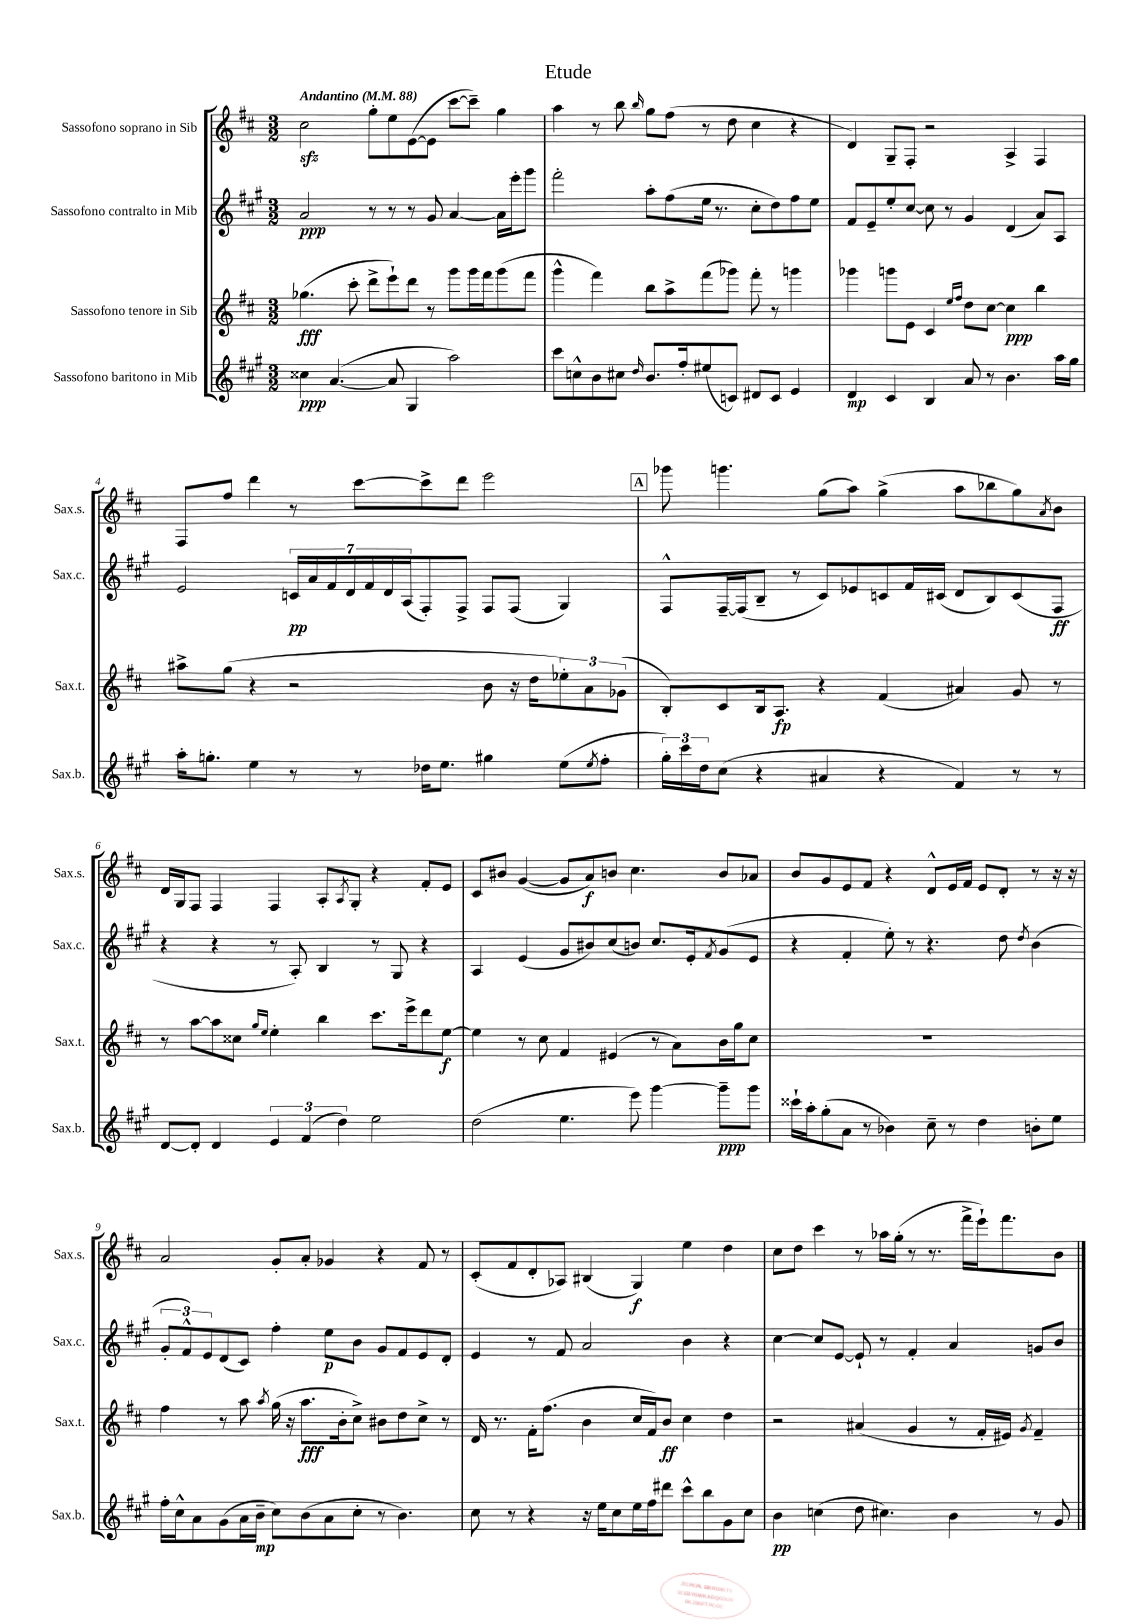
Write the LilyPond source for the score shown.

\header { title = "Etude" }
<<
\new StaffGroup <<
\new Staff = "s0" \with { instrumentName = "Sassofono soprano in Sib" shortInstrumentName = "Sax.s." } {
    \clef treble \key d \major \numericTimeSignature \time 3/2 \tempo "Andantino" 4 = 88
    cis''2\sfz g''8-. e''8 e'8~( e'8 cis'''8~ cis'''8--) g''4 |
    a''4 r8 b''8 \grace { b''16 } g''8 fis''8( r8 d''8 cis''4 r4 |
    d'4) g8-- fis8-. r2 a4-> fis4 |
    fis8 fis''8 d'''4 r8 cis'''8~ cis'''8-> d'''8 e'''2 |
    \mark \markup { \box "A" } ges'''8 g'''4. g''8( a''8) g''4->( a''8 bes''8 g''8) \acciaccatura { a'8 } b'8 |
    d'16 g16 fis8 fis4 fis4 a8-. \acciaccatura { a8 } g8-. r4 fis'8-. e'8 |
    cis'8 bis'8 g'4~( g'8 a'8\f) b'8 cis''4. b'8 aes'8 |
    b'8 g'8 e'8 fis'8 r4 d'8-^ e'16 fis'16 e'8 d'8-. r8 r16 r16 |
    a'2 g'8-. a'8-. ges'4 r4 fis'8 r8 |
    cis'8-.( fis'8 d'8-. aes8) bis4( g4\f) e''4 d''4 |
    cis''8 d''8 cis'''4 r8 aes''16 g''16-.( r8 r8. fis'''16-> e'''16-!) fis'''8. b'8 \bar "|." |
}
\new Staff = "s1" \with { instrumentName = "Sassofono contralto in Mib" shortInstrumentName = "Sax.c." } {
    \clef treble \key a \major \numericTimeSignature \time 3/2
    a'2\ppp r8 r8 r8 gis'8 a'4~ a'16 e'''16-. gis'''8 |
    fis'''2-. a''8-. fis''8( e''16 r8. cis''8-. d''8) fis''8 e''8 |
    fis'8 e'8-- e''8-. cis''8~ cis''8 r8 gis'4 d'4( a'8) a8 |
    e'2 \tuplet 7/4 { c'16\pp a'16 fis'16 d'16 fis'16 d'16 a16( } fis8-.) fis8-> fis8 fis8( gis4) |
    \mark \markup { \box "A" } fis8-^ fis16~-- fis16( b8-- r8 cis'8) ees'8 c'8 fis'16 cis'16( d'8 b8) cis'8( fis8\ff |
    r4 r4 r8 a8-.) b4 r8 gis8 r4 |
    a4 e'4( gis'8 bis'8) cis''8( b'8) cis''8. e'16-. \acciaccatura { fis'8 } gis'8( e'8 |
    r4 fis'4-. e''8-.) r8 r4. d''8 \acciaccatura { d''8 } b'4( |
    \tuplet 3/2 { gis'8-. fis'8-^) e'8 } d'8( cis'8) fis''4-. e''8\p b'8 gis'8 fis'8 e'8 d'8-. |
    e'4 r8 fis'8 a'2 b'4 r4 |
    cis''4~ cis''8 e'8~ e'8-! r8 fis'4-. a'4 g'8 b'8 \bar "|." |
}
\new Staff = "s2" \with { instrumentName = "Sassofono tenore in Sib" shortInstrumentName = "Sax.t." } {
    \clef treble \key d \major \numericTimeSignature \time 3/2
    ges''4.\fff( cis'''8-. d'''8-> e'''8-!) d'''8 r8 g'''8 g'''16 fis'''16 g'''8( fis'''8 |
    g'''4-^ fis'''4) b''8 a''8-> fis'''8( ges'''8) fis'''8-. r8 g'''4 |
    ges'''4 g'''8 e'8 cis'4 \grace { e''16 fis''16 } d''8 cis''8~ cis''4\ppp b''4 |
    ais''8-> g''8( r4 r2 b'8 r16 d''16 \tuplet 3/2 { ees''8-.) a'8 ges'8( } |
    \mark \markup { \box "A" } b8-.) cis'8 b16 a8.\fp r4 fis'4( ais'4) g'8 r8 |
    r8 a''8~ a''8 cisis''8 \grace { g''16 e''16 } e''4-. b''4 cis'''8. e'''16-> d'''8 e''8~\f |
    e''4 r8 cis''8 fis'4 eis'4( r8 a'8) b'16 g''16 cis''8 |
    R1. |
    fis''4 r8 a''8 \acciaccatura { a''8 } g''16( r16 a''8.\fff b'16-. cis''8->) bis'8 d''8 cis''8-> r8 |
    d'16 r8. fis'16-. fis''8.( b'4 cis''16 fis'16) b'8\ff cis''4 d''4 |
    r2 ais'4( g'4 r8 fis'16-. eis'16) \acciaccatura { g'8 } fis'4-- \bar "|." |
}
\new Staff = "s3" \with { instrumentName = "Sassofono baritono in Mib" shortInstrumentName = "Sax.b." } {
    \clef treble \key a \major \numericTimeSignature \time 3/2
    cisis''4\ppp a'4.~( a'8 gis4 a''2) |
    cis'''8 c''8-^ b'8 cis''8 \grace { d''16 } b'8. fis''16-. eis''8( c'8) dis'8 c'8 e'4 |
    d'4\mp cis'4 b4 a'8 r8 b'4. a''16 gis''16 |
    a''16-. g''8.-. e''4 r8 r8 des''16 e''8. gis''4 e''8( \acciaccatura { e''8 } fis''8-. |
    \mark \markup { \box "A" } \tuplet 3/2 { gis''16-.) cis'''16 d''16 } cis''8( r4 ais'4 r4 fis'4) r8 r8 |
    d'8~ d'8-. d'4 \tuplet 3/2 { e'4 fis'4( d''4) } e''2 |
    d''2( e''4. e'''8) gis'''4~ gis'''8--\ppp gis'''8 |
    cisis'''16-! a''16-. gis''8-.( a'8 r8 bes'4) cis''8-- r8 d''4 b'8-. e''8 |
    fis''16-. cis''16-^ a'8 gis'8( a'16 b'16--\mp cis''8) b'8( a'8 cis''8-. r8 b'4.) |
    cis''8 r8 r4 r16 e''16 cis''8 e''16 fis''16 dis'''8 cis'''8-^ b''8 gis'8 cis''8 |
    b'4\pp c''4( d''8 cis''4.) b'4 r8 gis'8 \bar "|." |
}
>>
>>
